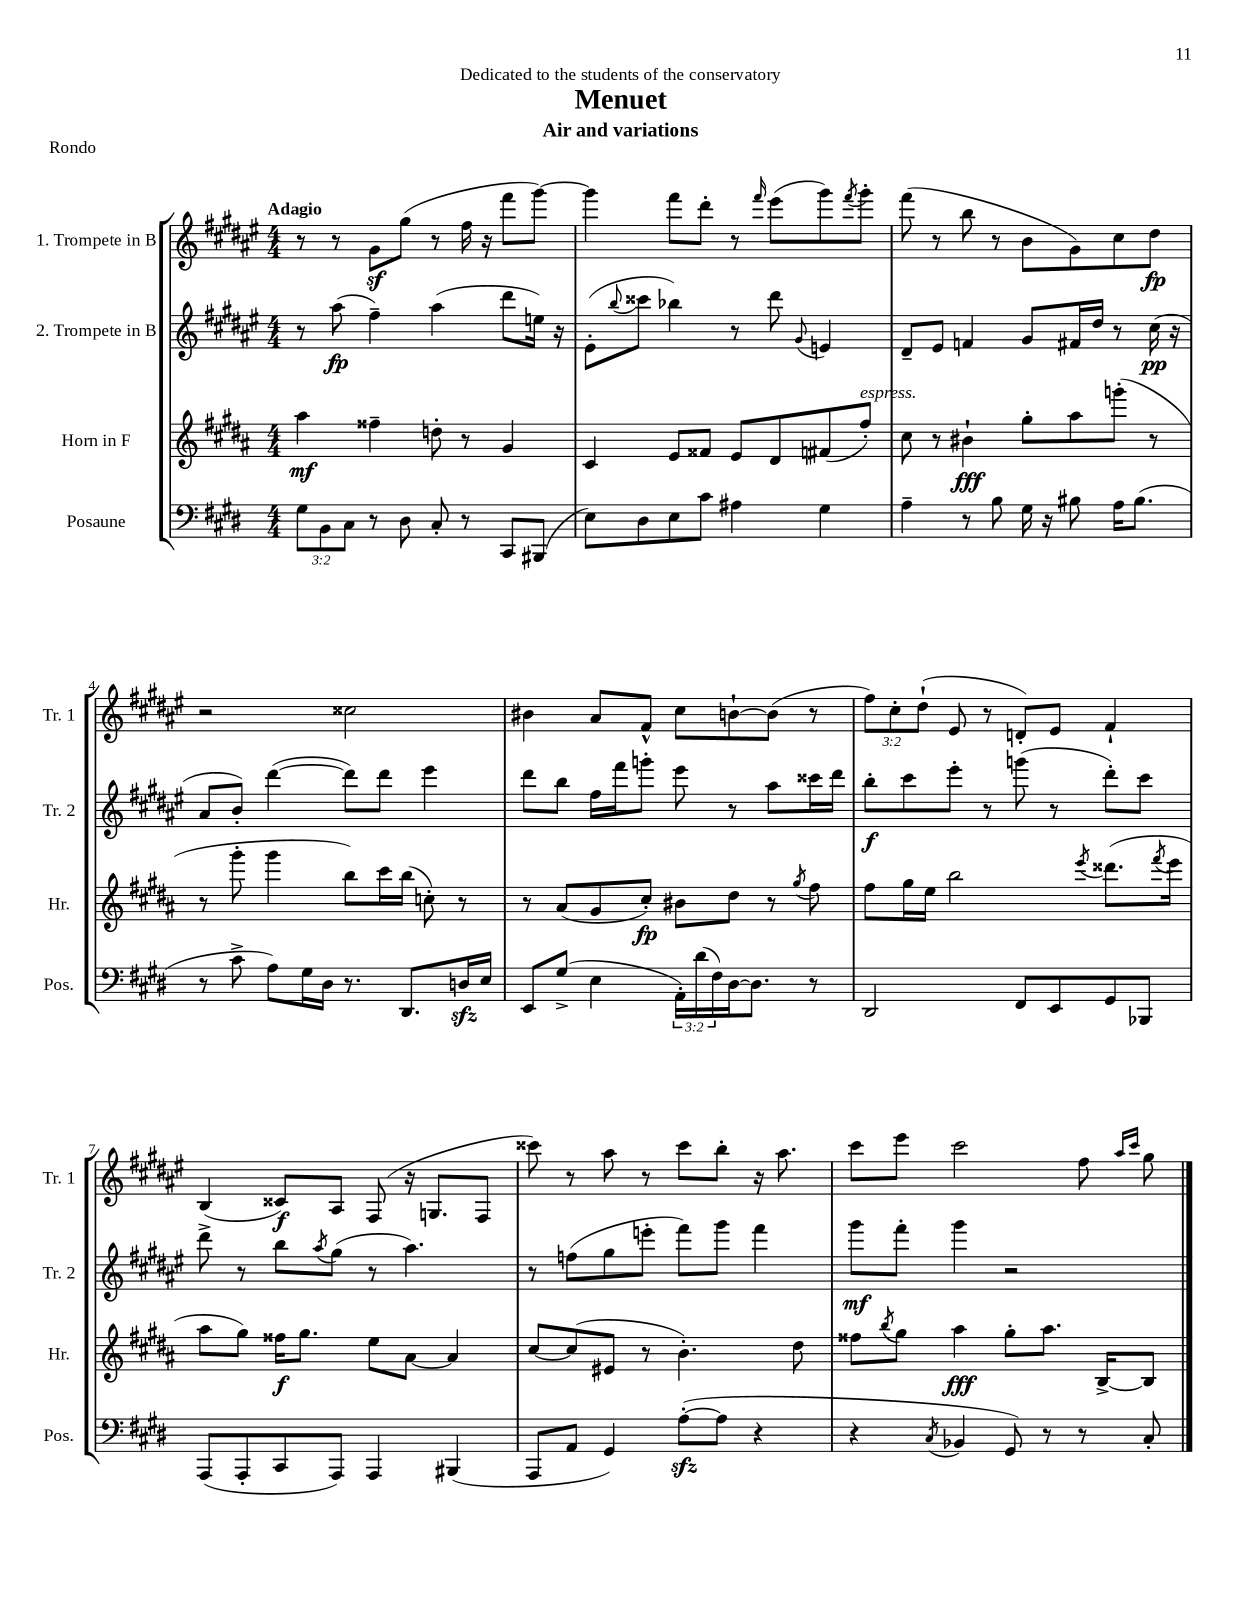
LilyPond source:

\header { title = "Menuet" subtitle = "Air and variations" dedication = "Dedicated to the students of the conservatory" piece = "Rondo" }
<<
\new StaffGroup <<
\new Staff = "s0" \with { instrumentName = "1. Trompete in B" shortInstrumentName = "Tr. 1" } {
    \clef treble \key fis \major \numericTimeSignature \time 4/4 \override Staff.TupletNumber.text = #tuplet-number::calc-fraction-text \tempo "Adagio"
    r8 r8 gis'8\sf gis''8( r8 fis''16 r16 fis'''8 gis'''8~) |
    gis'''4 fis'''8 dis'''8-. r8 \grace { fis'''16 } eis'''8( gis'''8) \acciaccatura { fis'''8 } gis'''8-. |
    fis'''8( r8 b''8 r8 b'8 gis'8) cis''8 dis''8\fp |
    r2 cisis''2 |
    bis'4 ais'8 fis'8-^ cis''8 b'8~-! b'8( r8 |
    \tuplet 3/2 { fis''8) cis''8-. dis''8-!( } eis'8 r8 d'8-.) eis'8 fis'4-! |
    b4( cisis'8\f) ais8 fis8( r16 g8. fis8 |
    cisis'''8) r8 ais''8 r8 cisis'''8 b''8-. r16 ais''8. |
    cis'''8 eis'''8 cis'''2 fis''8 \grace { ais''16 cis'''16 } gis''8 \bar "|." |
}
\new Staff = "s1" \with { instrumentName = "2. Trompete in B" shortInstrumentName = "Tr. 2" } {
    \clef treble \key fis \major \numericTimeSignature \time 4/4
    r8 ais''8\fp( fis''4--) ais''4( dis'''8 e''16) r16 |
    eis'8-.( \appoggiatura { b''8 } cisis'''8 bes''4) r8 dis'''8 \appoggiatura { gis'8 } e'4 |
    dis'8-- eis'8 f'4 gis'8 fis'16 dis''16 r8 cis''16\pp( r16 |
    ais'8 b'8-.) dis'''4~( dis'''8) dis'''8 eis'''4 |
    dis'''8 b''8 fis''16 fis'''16 g'''8-. eis'''8 r8 ais''8 cisis'''16 dis'''16 |
    b''8-.\f cis'''8 eis'''8-. r8 g'''8( r8 dis'''8-.) cis'''8 |
    dis'''8-> r8 b''8 \acciaccatura { ais''8 } gis''8( r8 ais''4.) |
    r8 f''8( gis''8 e'''8-. fis'''8) gis'''8 fis'''4 |
    gis'''8\mf fis'''8-. gis'''4 r2 \bar "|." |
}
\new Staff = "s2" \with { instrumentName = "Horn in F" shortInstrumentName = "Hr." } {
    \clef treble \key b \major \numericTimeSignature \time 4/4
    ais''4\mf fisis''4-- d''8-. r8 gis'4 |
    cis'4 e'8 fisis'8 e'8 dis'8 fis'8( fis''8-.^\markup { \italic "espress." }) |
    cis''8 r8 bis'4-!\fff gis''8-. ais''8 g'''8-.( r8 |
    r8 gis'''8-. gis'''4 b''8) cis'''16 b''16( c''8-.) r8 |
    r8 ais'8( gis'8 cis''8-.\fp) bis'8 dis''8 r8 \acciaccatura { gis''8 } fis''8 |
    fis''8 gis''16 e''16 b''2 \acciaccatura { e'''8 } disis'''8.( \acciaccatura { fis'''8 } e'''16 |
    ais''8 gis''8) fisis''16\f gis''8. e''8 ais'8~ ais'4 |
    cis''8~ cis''8( eis'8 r8 b'4.-.) dis''8 |
    fisis''8 \acciaccatura { b''8 } gis''8 ais''4\fff gis''8-. ais''8. b16~-> b8 \bar "|." |
}
\new Staff = "s3" \with { instrumentName = "Posaune" shortInstrumentName = "Pos." } {
    \clef bass \key e \major \numericTimeSignature \time 4/4 \override Staff.TupletNumber.text = #tuplet-number::calc-fraction-text
    \tuplet 3/2 { gis8 b,8 cis8 } r8 dis8 cis8-. r8 cis,8 bis,,8( |
    e8) dis8 e8 cis'8 ais4 gis4 |
    a4-- r8 b8 gis16 r16 bis8 a16 bis8.( |
    r8 cis'8-> a8) gis16 dis16 r8. dis,8. d16\sfz e16 |
    e,8 gis8->( e4 \tuplet 3/2 { a,16-.) dis'16( fis16) } dis16~ dis8. r8 |
    dis,2 fis,8 e,8 gis,8 bes,,8 |
    a,,8( a,,8-. cis,8 a,,8) a,,4 bis,,4( |
    a,,8 a,8 gis,4) a8~-.\sfz( a8 r4 |
    r4 \acciaccatura { cis8 } bes,4 gis,8) r8 r8 cis8-. \bar "|." |
}
>>
>>
